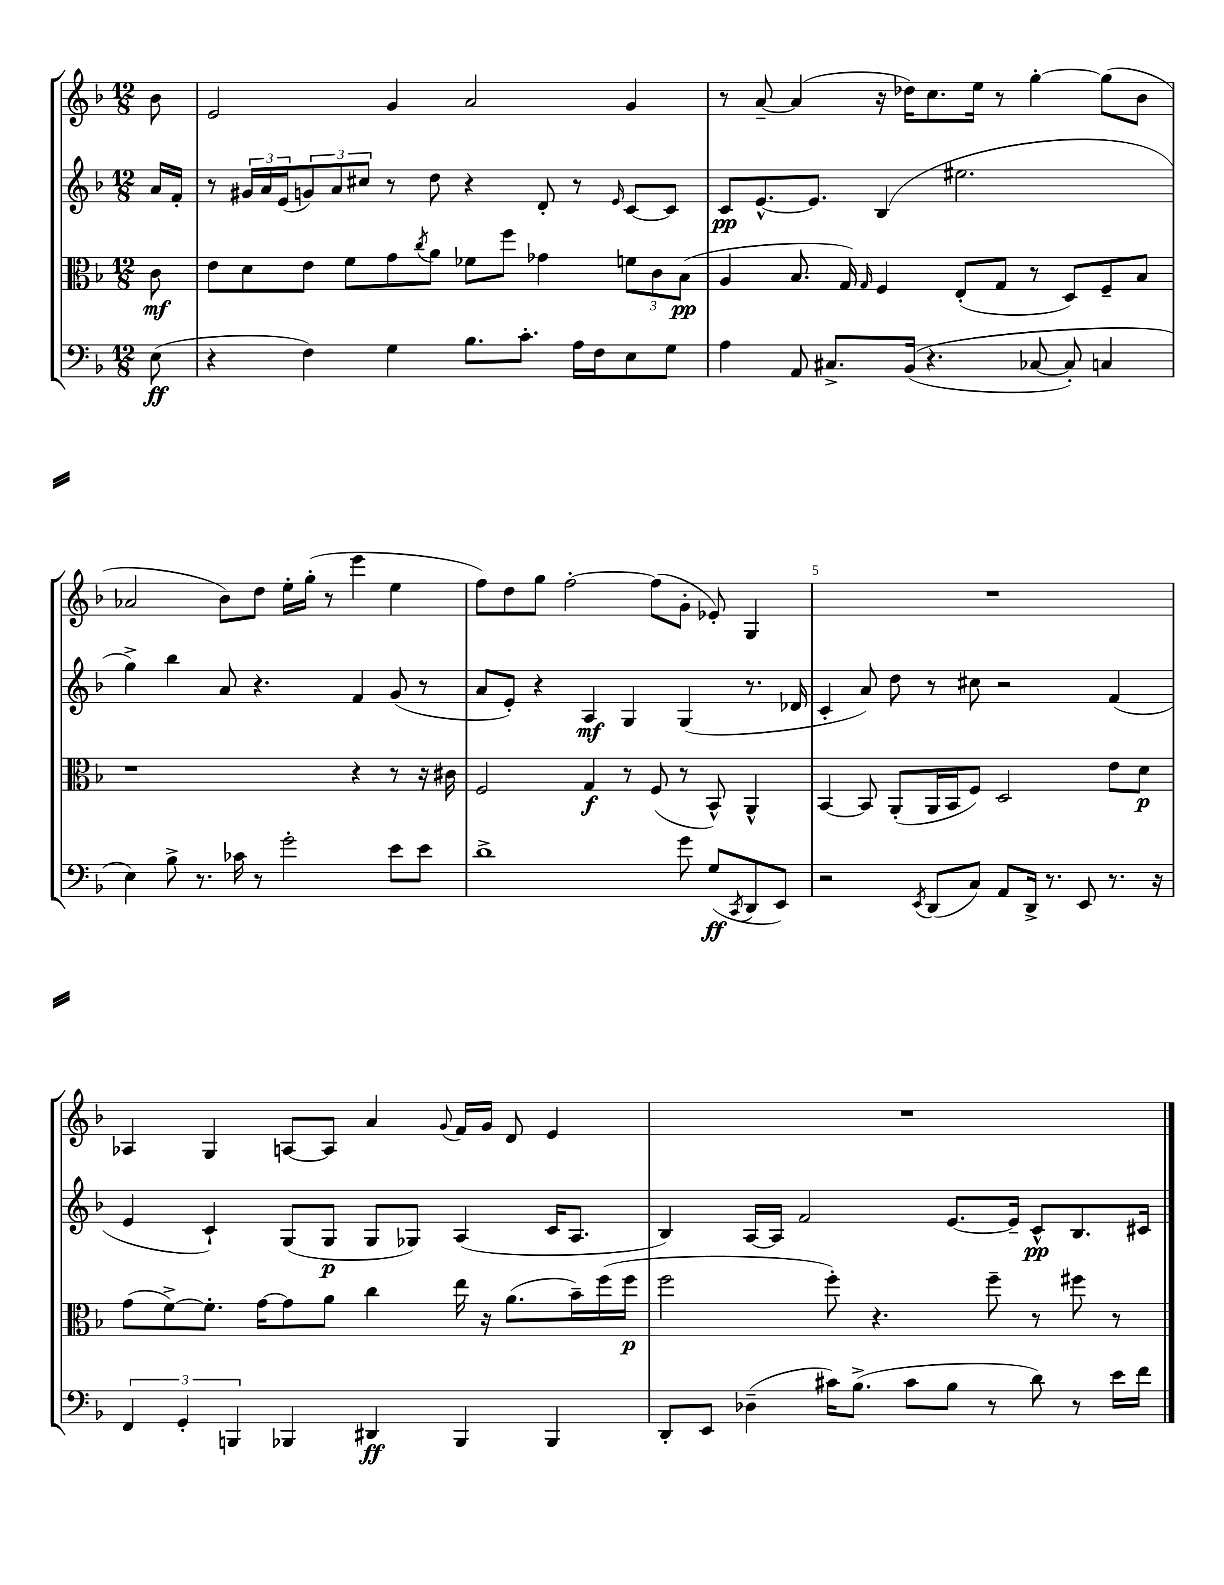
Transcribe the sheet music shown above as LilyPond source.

<<
\new StaffGroup <<
\new Staff = "s0" {
    \clef treble \key f \major \numericTimeSignature \time 12/8 \partial 8
    bes'8 |
    e'2 g'4 a'2 g'4 |
    r8 a'8~-- a'4( r16 des''16) c''8. e''16 r8 g''4~-. g''8( bes'8 |
    aes'2 bes'8) d''8 e''16-. g''16-.( r8 e'''4 e''4 |
    f''8) d''8 g''8 f''2~-. f''8( g'8-. ees'8-.) g4 |
    R1. |
    aes4 g4 a8~ a8 a'4 \appoggiatura { g'8 } f'16 g'16 d'8 e'4 |
    R1. \bar "|." |
}
\new Staff = "s1" {
    \clef treble \key f \major \numericTimeSignature \time 12/8 \partial 8
    a'16 f'16-. |
    r8 \tuplet 3/2 { gis'16 a'16 e'16( } \tuplet 3/2 { g'8) a'8 cis''8 } r8 d''8 r4 d'8-. r8 \grace { e'16 } c'8~ c'8 |
    c'8\pp e'8.~-^ e'8. bes4( eis''2. |
    g''4->) bes''4 a'8 r4. f'4 g'8( r8 |
    a'8 e'8-.) r4 a4\mf g4 g4( r8. des'16 |
    c'4-. a'8) d''8 r8 cis''8 r2 f'4( |
    e'4 c'4-!) g8( g8\p g8 ges8) a4( c'16 a8. |
    bes4) a16~ a16 f'2 e'8.~ e'16-- c'8-^\pp bes8. cis'16 \bar "|." |
}
\new Staff = "s2" {
    \clef alto \key f \major \numericTimeSignature \time 12/8 \partial 8
    c'8\mf |
    e'8 d'8 e'8 f'8 g'8 \acciaccatura { c''8 } a'8 fes'8 f''8 ges'4 \tuplet 3/2 { f'8 c'8 bes8\pp( } |
    a4 bes8. g16) \grace { g16 } f4 e8-.( g8 r8 d8) f8-- bes8 |
    r1 r4 r8 r16 cis'16 |
    f2 g4\f r8 f8( r8 bes,8-^) a,4-^ |
    bes,4~ bes,8 a,8-.( a,16 bes,16 f8) d2 e'8 d'8\p |
    g'8( f'8~->) f'8.-. g'16~ g'8 a'8 c''4 e''16 r16 a'8.( bes'16--) f''16( f''16\p |
    f''2 f''8-.) r4. f''8-- r8 fis''8 r8 \bar "|." |
}
\new Staff = "s3" {
    \clef bass \key f \major \numericTimeSignature \time 12/8 \partial 8
    e8\ff( |
    r4 f4) g4 bes8. c'8.-. a16 f16 e8 g8 |
    a4 a,8 cis8.-> bes,16(\( r4. ces8~ ces8-.) c4 |
    e4\) bes8-> r8. ces'16 r8 g'2-. e'8 e'8 |
    d'1-> g'8 g8\ff( \acciaccatura { c,8 } d,8 e,8) |
    r2 \acciaccatura { e,8 } d,8( c8) a,8 d,16-> r8. e,8 r8. r16 |
    \tuplet 3/2 { f,4 g,4-. b,,4 } bes,,4 dis,4\ff bes,,4 bes,,4 |
    d,8-. e,8 des4--( cis'16) bes8.->( cis'8 bes8 r8 d'8) r8 e'16 f'16 \bar "|." |
}
>>
>>
\layout { \context { \Score \override BarNumber.break-visibility = ##(#f #t #t) barNumberVisibility = #(every-nth-bar-number-visible 5) } }
